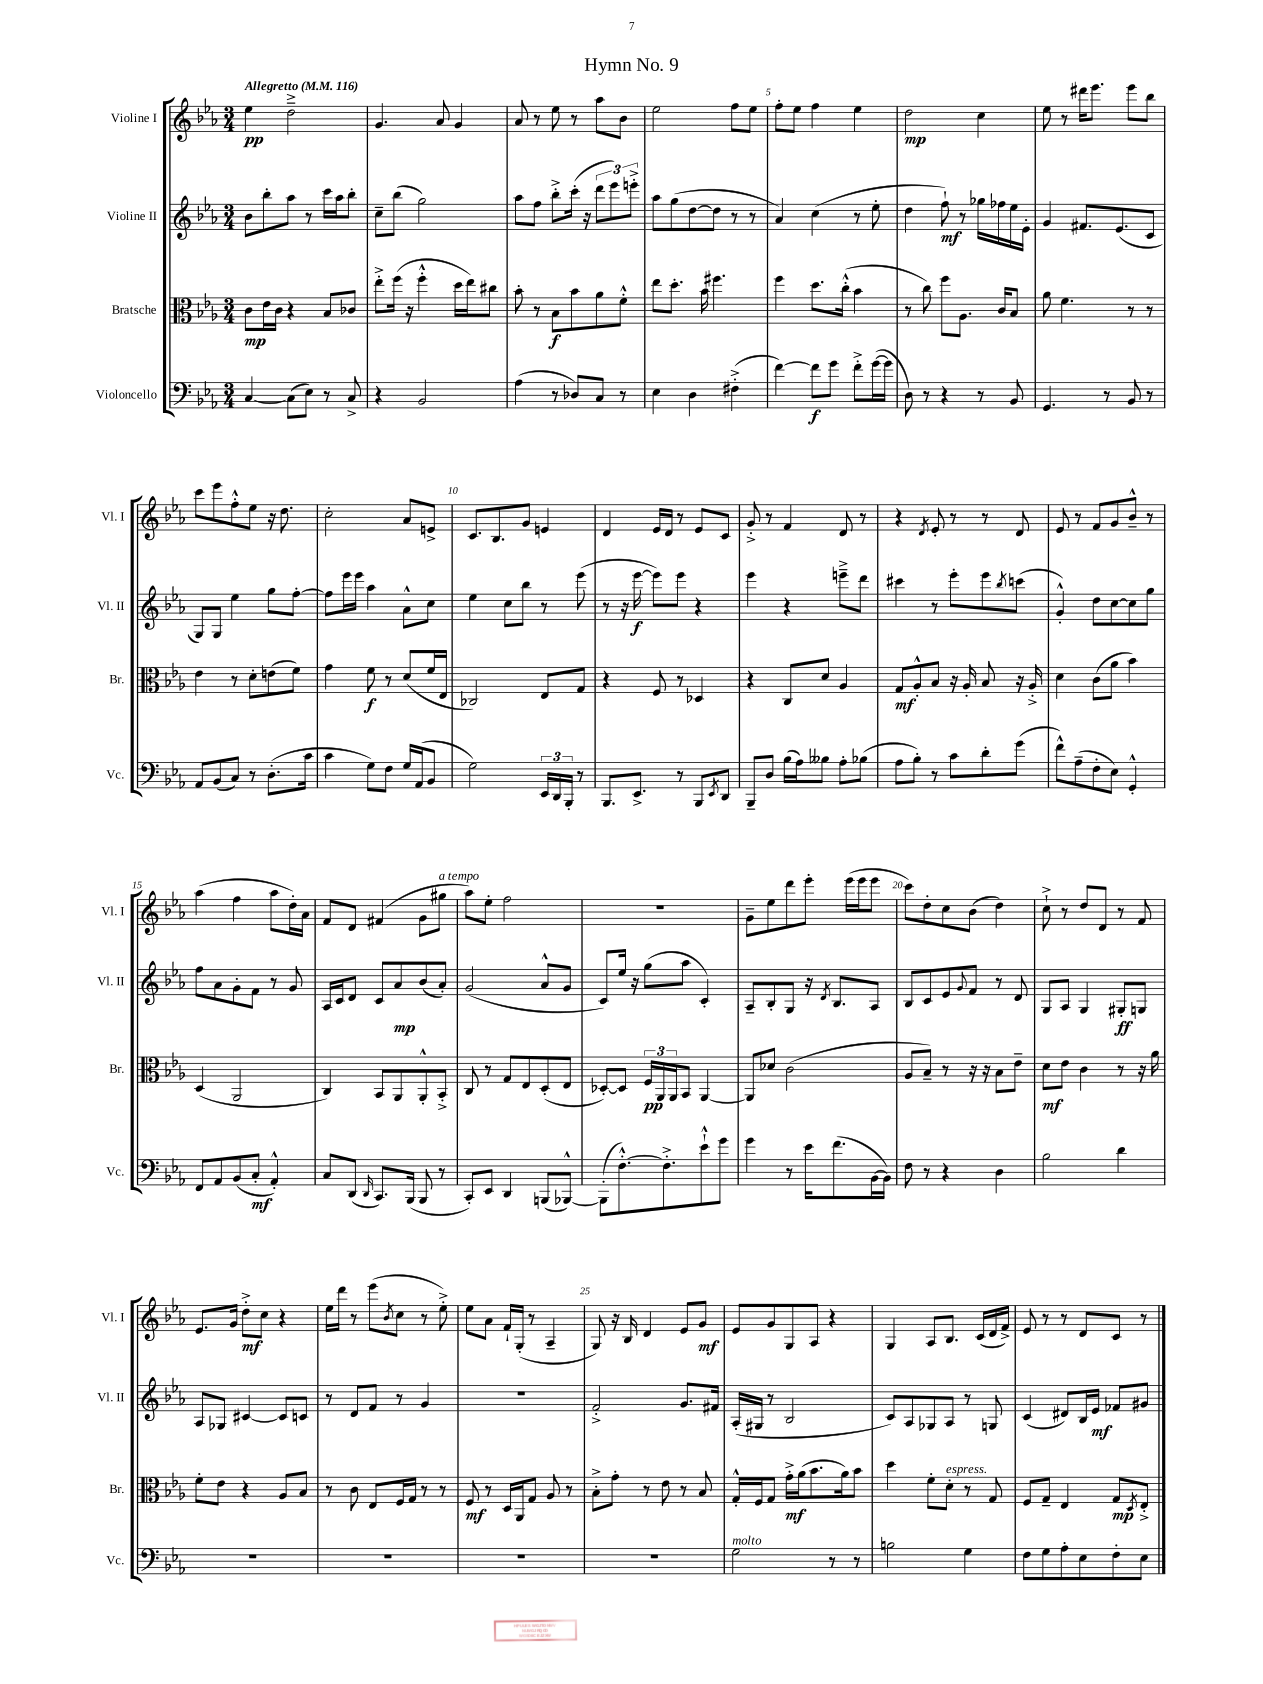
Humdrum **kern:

**kern	**kern	**kern	**kern
*staff4	*staff3	*staff2	*staff1
*clefF4	*clefC3	*clefG2	*clefG2
*k[b-e-a-]	*k[b-e-a-]	*k[b-e-a-]	*k[b-e-a-]
*M3/4	*M3/4	*M3/4	*M3/4
*MM116	*MM116	*MM116	*MM116
[4C/	8c\L	8b-\L	4ee-\
.	16e-\L	8bb-'\	.
.	16c\JJ	.	.
(8C\]L	4r	8aa-\J	2dd~^\
8E-\J)	.	8r	.
8r	8B-/L	16ccc\LL	.
.	.	16aa-\J	.
8C^/	8c-/J	8bb-'\J	.
=	=	=	=
4r	8ee-'^\L	8cc~\L	4.g/
.	(16ff\Jk	(8bb-\J	.
.	16r	.	.
2BB-/	4ff'^^\	2gg\)	.
.	.	.	8a-/
.	16dd\LL	.	4g/
.	16ee-\J)	.	.
.	8cc#\J	.	.
=	=	=	=
(4A-\	8b-'\	8aa-\L	8a-/
.	8r	8ff\J	8r
8r	8B-\L	8bb-'^\L	8ee-\
8D-/L)	8b-\	(16ccc'\Jk	8r
.	.	16r	.
8C/J	8a-\	12ddd\L	8aa-\L
.	.	12eee-\)	.
8r	8f'^^\J	.	8b-\J
.	.	12eee'^\J	.
=	=	=	=
4E-\	8ee-\L	8aa-\L	2ee-\
.	8.dd'\J	(8gg\	.
4D\	.	[8dd\	.
.	16b-\	.	.
.	4.ff#\	8dd\]J	.
(4F#'^\	.	8r	8ff\L
.	.	8r	8ee-\J
=	=	=	=
[4f\)	4ff\	4a-/)	8ff'\L
.	.	.	8ee-\J
8f\]L	8.dd\L	(4cc\	4ff\
8g\J	.	.	.
.	(16cc'^^\Jk	.	.
8f'^\L	4b-\	8r	4ee-\
([16g\L	.	8ee-'\	.
16g\]JJ	.	.	.
=	=	=	=
8D\)	8r	4dd\	2dd\
8r	8cc\)	.	.
4r	8ff\L	8ff`\)	.
.	8.A-\J	8r	.
8r	.	16gg-\LL	4cc\
.	16c/LK	16ff-\	.
8BB-/	8B-/J	16ee-\	.
.	.	16e-'\JJ	.
=	=	=	=
4.GG/	8a-\	4g/	8ee-\
.	4.f\	.	8r
.	.	8.f#/L	16ddd#\LK
.	.	.	8.eee-\J
8r	.	.	.
.	.	(8.e-/	.
8BB-/	8r	.	8eee-\L
8r	8r	8c/J	8bb-\J
=	=	=	=
8AA-/L	4e-\	8G/L)	8ccc\L
(8BB-/	.	8G/J	8eee-\
8C/J)	8r	4ee-\	8ff'^^\
8r	8d'\L	.	8ee-\J
(8.D'\L	(8e\	8gg\L	16r
.	.	.	8.dd\
.	8f\J)	[8ff'\J	.
16c\Jk	.	.	.
=	=	=	=
4c\	4g\	8ff\]L	2cc'\
.	.	16eee-\L	.
.	.	16eee-\JJ	.
8G\L)	8f\	4aa-\	.
8F\J	8r	.	.
16G/LL	(8d/L	8a-^^\L	8a-/L
(16AA-/J	.	.	.
8BB-/J	16f/L	8cc\J	8e^/J
.	16E-/JJ	.	.
=	=	=	=
2G\)	2C-/)	4ee-\	8.c/L
.	.	.	8.B-/
.	.	8cc\L	.
.	.	8bb-\J	8g/J
24EE-/LL	8E-/L	8r	4e/
24DD/	.	.	.
24BBB-'/JJ	.	.	.
8r	8G/J	(8eee-\	.
=	=	=	=
8.BBB-/L	4r	8r	4d/
.	.	16r	.
8.EE-^/J	.	[16eee-\	.
.	8F/	8eee-\]L)	16e-/LL
.	.	.	16d/JJ
8r	8r	8eee-\J	8r
8BBB-/L	4D-/	4r	8e-/L
8qEE-/	.	.	.
8DD/J	.	.	8c/J
=	=	=	=
8BBB-~/L	4r	4eee-\	8g'^/
8D/J	.	.	8r
(16B-\LL	8C/L	4r	4f/
16A-\J)	.	.	.
8B--\J	8d/J	.	.
8A-'\L	4A-/	8eee~^\L	8d/
(8B-\J	.	8ddd\J	8r
=	=	=	=
8A-\L	8G/L	4ccc#\	4r
8B-'\J)	8A-'^^/	.	.
.	.	.	8qd/
8r	8B-/J	8r	8e-'/
8c\L	16r	8eee-'\L	8r
.	16A-'/	.	.
8d'\	8B-/	8eee-\	8r
.	.	8qbb-/	.
(8g\J	16r	(8ccc\J	8d/
.	16A-'^/	.	.
=	=	=	=
8f^^\L)	4d\	4g'^^/)	8e-/
(8A-~\	.	.	8r
8F'\	(8c\L	8dd\L	8f/L
8E-\J)	8a-\J	[8cc\	8g/
4GG'^^/	4b-\)	8cc\]	8b-~^^/J
.	.	8gg\J	8r
=	=	=	=
8FF/L	(4D/	8ff\L	(4aa-\
8AA-/	.	8a-\	.
(8BB-/	2AA-/	8g'\	4ff\
8C'/J	.	8f\J	.
4AA-'^^/)	.	8r	8aa-\L
.	.	8g/	16dd'\L)
.	.	.	16a-\JJ
=	=	=	=
8C/L	4C/)	16A-/LL	8f/L
.	.	16c/J	.
(8DD/J	.	8d/J	8d/J
16qqDD/	.	.	.
8.CC/L)	8BB-/L	8c/L	(4f#/
.	8AA-/	8a-/	.
(16BBB-/Jk	.	.	.
8BBB-/	8AA-'^^/	(8b-/	8g\L
8r	8BB-'^/J	8a-'/J)	8gg#\J
=	=	=	=
8CC'/L)	8C/	(2g/	8aa-\L)
8EE-/J	8r	.	8ee-'\J
4DD/	8G/L	.	2ff\
.	8E-/	.	.
(8BBB/L	(8D'/	8a-^^/L	.
[8BBB-^^/J)	8E-/J	8g/J	.
=	=	=	=
(8BBB-'\]L	[8D-'/L)	8c/L)	2.r
[8.F'^^\)	8D-/]J	16ee-/Jk	.
.	.	16r	.
.	24F/LL	(8gg\L	.
.	24AA-/	.	.
8.F'^\]	.	.	.
.	24AA-/J	.	.
.	8BB-/J	8aa-\J	.
8e-`^^\	[4AA-/	4c'/)	.
8g\J	.	.	.
=	=	=	=
4g\	8AA-/]L	8A-~/L	8g~\L
.	8d-/J	8B-'/	8ee-\
8r	(2c\	8G/J	8ddd\
16e-\LK	.	16r	8eee-'\J
.	.	8qd/	.
(8.f\	.	8.B-/L	.
.	.	.	(16eee-\LL
.	.	.	16eee-\J
[16BB-\L	.	8A-/J	8eee-\J
16BB-\]JJ)	.	.	.
=	=	=	=
8F\	8A-/L	8B-/L	8ccc\L)
8r	8B-~/J)	8c/	8dd'\
4r	8r	8e-/	8cc\
.	.	8qqg/	.
.	16r	8f/J	(8b-\J
.	16r	.	.
4D\	8B-\L	8r	4dd\)
.	8e-~\J	8d/	.
=	=	=	=
2B-\	8d\L	8G/L	8cc`^\
.	8e-\J	8A-/J	8r
.	4c\	4G/	8dd/L
.	.	.	8d/J
4d\	8r	8G#'/L	8r
.	16r	8G/J	8f/
.	16a-\	.	.
=	=	=	=
2.r	8f'\L	8A-/L	8.e-/L
.	8e-\J	8G-/J	.
.	.	.	16g/Jk
.	4r	[4c#/	8dd'^\L
.	.	.	8cc\J
.	8A-/L	8c#/]L	4r
.	8B-/J	8c/J	.
=	=	=	=
2.r	8r	8r	16ee-\LL
.	.	.	16ddd\JJ
.	8c\	8d/L	8r
.	8E-/L	8f/J	(8eee-\L
.	.	.	8qb-/
.	16F/L	8r	8cc\J
.	16G/JJ	.	.
.	8r	4g/	8r
.	8r	.	8ee-'^\)
=	=	=	=
2.r	8F/	2.r	8ee-\L
.	8r	.	8a-\J
.	16D/LL	.	16f`/LL
.	16AA-/J	.	(16G'/JJ
.	8G/J	.	8r
.	8A-/	.	4A-~/
.	8r	.	.
=	=	=	=
2.r	8B-'^\L	2f'^/	8G/)
.	8g'\J	.	16r
.	.	.	16B-/
.	8r	.	4d/
.	8e-\	.	.
.	8r	8.g/L	8e-/L
.	8B-/	.	8g/J
.	.	16f#/Jk	.
=	=	=	=
2G\	16G'^^/LL	(16A-'/LL	8e-/L
.	16F/J	16G#/JJ	.
.	8G/J	8r	8g/
.	16g'^\LL	2B-/	8G/
.	(16a-\J	.	.
.	8.b-\	.	8A-/J
8r	.	.	4r
.	16a-\k)	.	.
8r	8b-\J	.	.
=	=	=	=
2B\	4dd\	8c/L)	4G/
.	.	8A-/	.
.	8f'\L	8G-/	8A-/L
.	8d'\J	8A-/J	8.B-/J
4G\	8r	8r	.
.	.	.	(16c/LL
.	8G/	8G/	16d/
.	.	.	16f^/JJ)
=	=	=	=
8F\L	8F/L	(4c/	8e-/
8G\	8G~/J	.	8r
8A-'\	4E-/	8d#/L)	8r
8E-\	.	16B-/L	8d/L
.	.	16e-/JJ	.
8F'\	8G/L	8f-/L	8c/J
.	8qD/	.	.
8E-\J	8E-'^/J	8g#/J	8r
==	==	==	==
*-	*-	*-	*-
